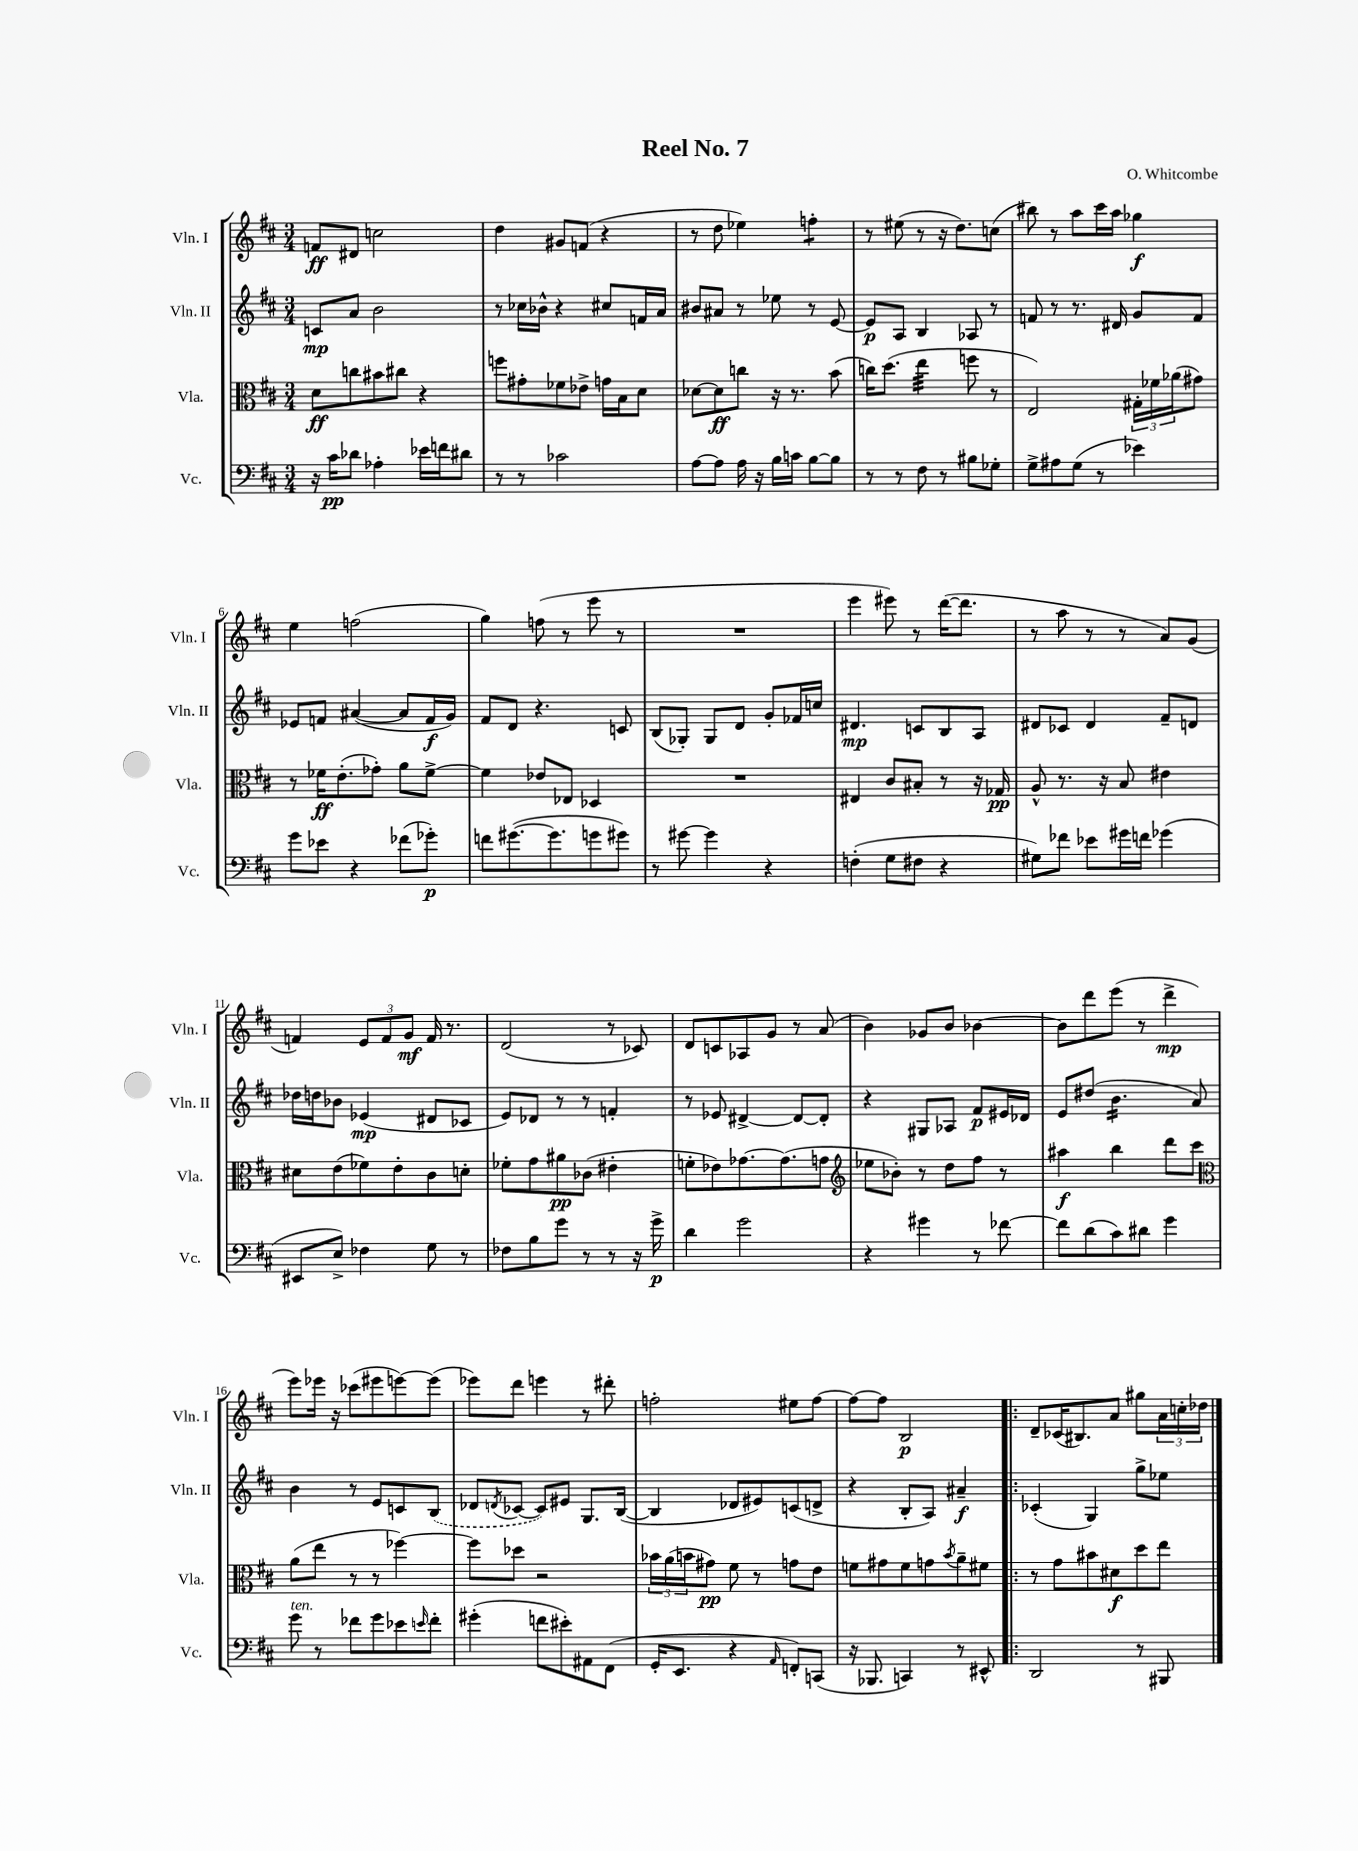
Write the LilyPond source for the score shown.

\header { title = "Reel No. 7" composer = "O. Whitcombe" }
<<
\new StaffGroup <<
\new Staff = "s0" \with { instrumentName = "Vln. I" shortInstrumentName = "Vln. I" } {
    \clef treble \key d \major \numericTimeSignature \time 3/4
    f'8\ff dis'8 c''2 |
    d''4 gis'8 f'8( r4 |
    r8 d''8 ees''4) f''4:8-. |
    r8 eis''8( r8 r16 d''8.) c''8( |
    bis''8) r8 a''8 cis'''16 a''16 ges''4\f |
    e''4 f''2( |
    g''4) f''8( r8 e'''8 r8 |
    R2. |
    e'''4 eis'''8) r8 d'''16~( d'''8. |
    r8 a''8 r8 r8 a'8) g'8( |
    f'4) \tuplet 3/2 { e'8 f'8 g'8\mf } f'16 r8. |
    d'2( r8 ces'8) |
    d'8 c'8 aes8 g'8 r8 a'8( |
    b'4) ges'8 b'8 bes'4~ |
    bes'8 d'''8 e'''8( r8 d'''4->\mp |
    e'''8) ees'''16 r16 ces'''8( eis'''8 e'''8~) e'''8( |
    ees'''8) d'''8 e'''4 r8 dis'''8-. |
    f''2-. eis''8 f''8~ |
    f''8~ f''8 b2\p |
    \bar ".|:" d'8-- ces'16( bis8.) a'8 gis''8 \tuplet 3/2 { a'16 c''16-. des''16 } \bar "|." |
}
\new Staff = "s1" \with { instrumentName = "Vln. II" shortInstrumentName = "Vln. II" } {
    \clef treble \key d \major \numericTimeSignature \time 3/4
    c'8\mp a'8 b'2 |
    r8 ces''16 bes'16-^ r4 cis''8 f'16 a'16 |
    bis'8 ais'8 r8 ees''8 r8 e'8~ |
    e'8\p a8 b4 aes8 r8 |
    f'8 r8 r8. dis'16 g'8 f'8 |
    ees'8 f'8 ais'4~( ais'8 f'16\f g'16) |
    fis'8 d'8 r4. c'8 |
    b8( ges8-.) ges8 d'8 g'8-. fes'16 c''16 |
    dis'4.\mp c'8 b8 a8 |
    dis'8 ces'8 dis'4 fis'8-- d'8 |
    des''16 d''16 bes'8 ees'4\mp( dis'8 ces'8 |
    e'8) des'8 r8 r8 f'4-. |
    r8 ees'8 dis'4~-> dis'8~ dis'8-. |
    r4 gis8 aes8 fis'8\p eis'16 des'16 |
    e'8 dis''8( b'4.:16 a'8) |
    b'4 r8 e'8 c'8 \once \slurDashed b8( |
    des'8 \acciaccatura { d'8 } ces'8~ ces'8) eis'8 g8. b16~( |
    b4 des'8 eis'8) c'8( d'8-> |
    r4 b8-. a8) ais'4--\f |
    \bar ".|:" ces'4-.( g4) g''8-> ees''8 \bar "|." |
}
\new Staff = "s2" \with { instrumentName = "Vla." shortInstrumentName = "Vla." } {
    \clef alto \key d \major \numericTimeSignature \time 3/4
    d'8\ff c''8 bis'8 cis''8 r4 |
    f''8 gis'8-. fes'8 ees'8-> g'16 b16 d'8 |
    des'8~ des'8\ff c''8 r16 r8. b'8( |
    c''16) d''8.( e''4:32 f''8 r8 |
    e2) \tuplet 3/2 { gis16-. fes'16 aes'16( } gis'8) |
    r8 fes'16\ff e'8.-.( ges'8-.) a'8 fes'8~-> |
    fes'4 ees'8 ees8 des4 |
    R2. |
    eis4 cis'8 bis8-. r8 r16 ges16\pp |
    a8-^ r8. r16 b8 eis'4 |
    dis'8 e'8( fes'8) e'8-. cis'8 d'8-. |
    fes'8-. g'8 ais'8\pp ces'8( eis'4-. |
    f'8-. ees'8) ges'8.~ ges'8.( g'8 |
    \clef treble ees''8 bes'8-.) r8 d''8 fis''8 r8 |
    ais''4\f b''4 d'''8 cis'''8 |
    \clef alto a'8( e''8 r8 r8 fes''4~) |
    fes''8 des''8 r2 |
    \tuplet 3/2 { bes'16 a'16( b'16 } gis'8\pp) fis'8 r8 g'8 e'8 |
    f'8 gis'8 f'8 g'8 \acciaccatura { b'8 } a'8-- fis'8 |
    \bar ".|:" r8 g'8 bis'8 dis'8\f d''8 e''8 \bar "|." |
}
\new Staff = "s3" \with { instrumentName = "Vc." shortInstrumentName = "Vc." } {
    \clef bass \key d \major \numericTimeSignature \time 3/4
    r16 cis'16\pp des'8 aes4-. ees'16 f'16 dis'8 |
    r8 r8 ces'2 |
    a8~ a8 a16 r16 b16 c'16 b8~ b8 |
    r8 r8 fis8 r8 bis8 ges8-. |
    g8-> ais8 g8( r8 ees'4) |
    g'8 ees'8 r4 fes'8( ges'8-.\p) |
    f'8 gis'8.~( gis'8. g'8 gis'8) |
    r8 gis'8~ gis'4 r4 |
    f4-.( g8 fis8 r4 |
    gis8) fes'8 ees'8 gis'16 f'16 ges'4( |
    eis,8 e8->) fes4 g8 r8 |
    fes8 b8 g'8 r8 r8 r16 g'16->\p |
    d'4 g'2 |
    r4 gis'4 r8 fes'8~ |
    fes'8 d'8( cis'8) dis'8 g'4 |
    g'8^\markup { \italic "ten." } r8 fes'8 g'8 ees'8 \grace { e'16 } fes'8-. |
    gis'4-.( f'8 eis'8-.) ais,8 fis,8( |
    g,16-. e,8. r4 \grace { a,16 } f,8-.) c,8( |
    r16 bes,,8. c,4) r8 eis,8-^ |
    \bar ".|:" d,2 r8 bis,,8 \bar "|." |
}
>>
>>
